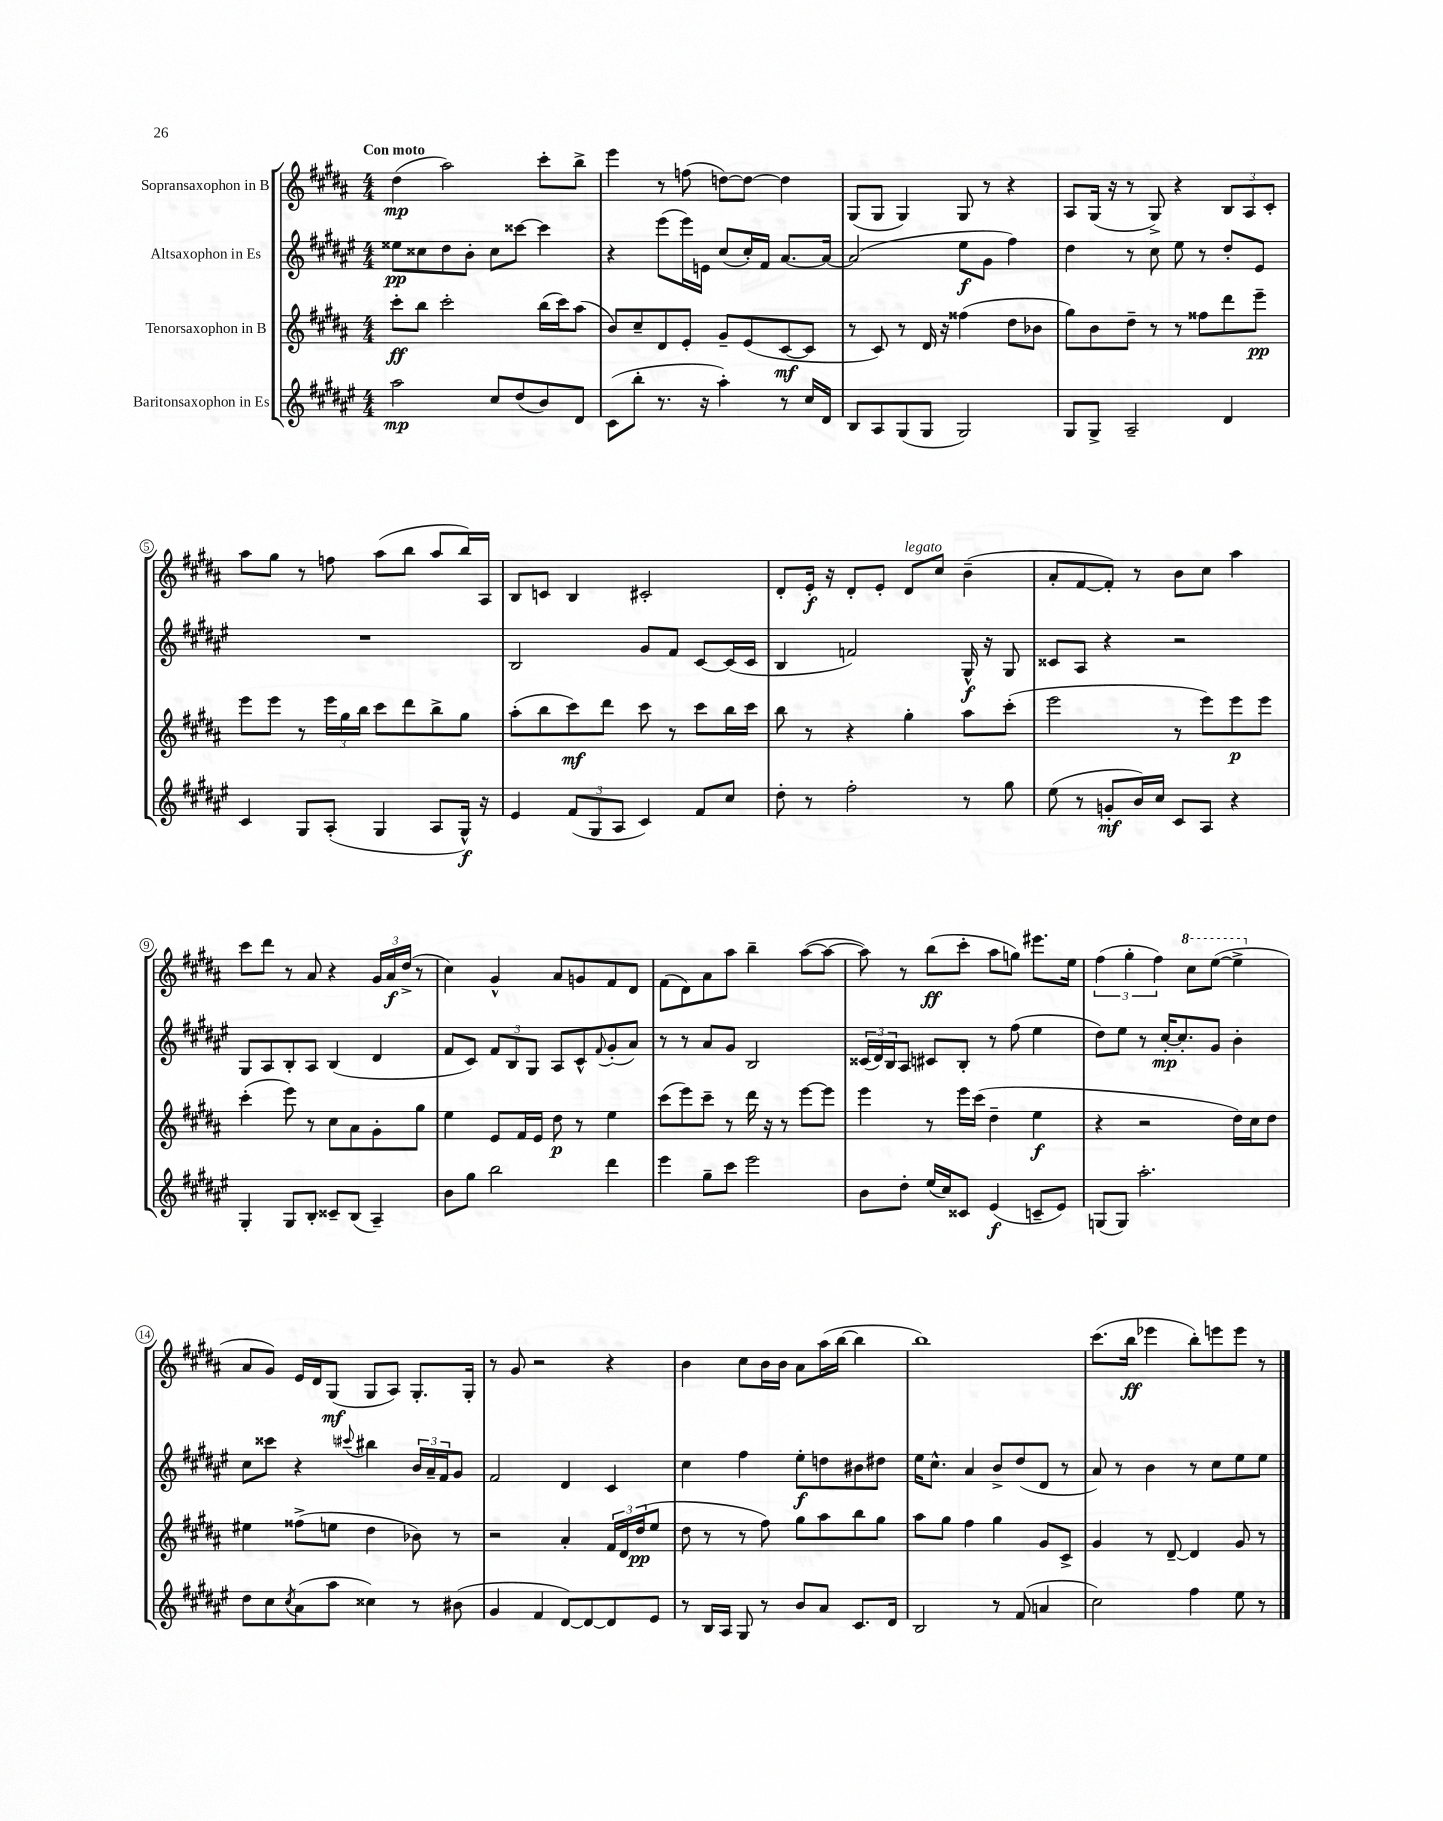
<<
\new StaffGroup <<
\new Staff = "s0" \with { instrumentName = "Sopransaxophon in B" } {
    \clef treble \key b \major \numericTimeSignature \time 4/4 \tempo "Con moto"
    dis''4\mp( ais''2) cis'''8-. b''8-> |
    e'''4 r8 f''8( d''8~) d''8~ d''4 |
    gis8( gis8 gis4) gis8 r8 r4 |
    ais8 gis16( r16 r8 gis8->) r4 \tuplet 3/2 { b8 ais8 cis'8-. } |
    ais''8 gis''8 r8 f''8 ais''8( b''8 ais''8 b''16) ais16 |
    b8 c'8 b4 cis'2-. |
    dis'8-. e'16-.\f r16 dis'8-. e'8-. dis'8^\markup { \italic "legato" } cis''8 b'4--( |
    ais'8-. fis'8~ fis'8-.) r8 b'8 cis''8 ais''4 |
    cis'''8 dis'''8 r8 ais'8 r4 \tuplet 3/2 { gis'16 ais'16\f dis''16->( } r8 |
    cis''4) gis'4-^ ais'8 g'8 fis'8 dis'8 |
    fis'8( dis'8) ais'8 ais''8 b''4-- ais''8~( ais''8~ |
    ais''8) r8 b''8\ff( cis'''8-. ais''8 g''8) eis'''8. e''16 |
    \tuplet 3/2 { fis''4( gis''4-. fis''4) } \ottava #1 cis'''8 e'''8~( e'''4-> \ottava #0 |
    ais'8 gis'8) e'16 dis'16 gis8\mf( gis8 ais8) gis8.-. gis16-. |
    r8 gis'8 r2 r4 |
    b'4 cis''8 b'16 b'16 ais'8 ais''16( b''16~ b''4 |
    b''1) |
    cis'''8.( b''16\ff ees'''4 b''8-.) e'''8 e'''8 r8 \bar "|." |
}
\new Staff = "s1" \with { instrumentName = "Altsaxophon in Es" } {
    \clef treble \key fis \major \numericTimeSignature \time 4/4
    eisis''8\pp cisis''8 dis''8 b'8-. cisis''8 cisis'''8~ cisis'''4 |
    r4 eis'''8( eis'''16) e'16 cis''8( cis''16-.) fis'16 ais'8.~ ais'16~ |
    ais'2( eis''8\f gis'8 fis''4) |
    dis''4 r8 cis''8 eis''8 r8 dis''8-. eis'8 |
    R1 |
    b2 gis'8 fis'8 cis'8~ cis'16( cis'16 |
    b4 f'2) gis16-^\f r16 gis8 |
    cisis'8 ais8 r4 r2 |
    gis8 ais8 b8-. ais8 b4( dis'4 |
    fis'8 cis'8) \tuplet 3/2 { fis'8 b8 gis8 } ais8 cis'8-^ \appoggiatura { fis'8 } gis'8-.( ais'8) |
    r8 r8 ais'8 gis'8 b2 |
    \tuplet 3/2 { cisis'16( dis'16) b16 } ais8 cis'8 b8-. r8 fis''8( eis''4 |
    dis''8) eis''8 r8 cis''16~-.\mp cis''8.-. gis'8 b'4-. |
    cis''8 cisis'''8 r4 \appoggiatura { cis'''8 } bis''4 \tuplet 3/2 { b'16 ais'16-- fis'16 } gis'8 |
    fis'2 dis'4 cis'4 |
    cis''4 fis''4 eis''8-.\f d''8 bis'8 dis''8 |
    eis''16 cis''8.-^ ais'4 b'8-> dis''8( dis'8 r8 |
    ais'8) r8 b'4 r8 cis''8 eis''8 eis''8 \bar "|." |
}
\new Staff = "s2" \with { instrumentName = "Tenorsaxophon in B" } {
    \clef treble \key b \major \numericTimeSignature \time 4/4
    cis'''8-.\ff b''8 cis'''2-. b''16( cis'''16) ais''8( |
    b'8) cis''8-- dis'8 e'8-. gis'8-- e'8( cis'8~\mf cis'8 |
    r8 cis'8) r8 dis'16 r16 fisis''4( dis''8 bes'8 |
    gis''8) b'8 dis''8-- r8 r8 fisis''8 dis'''8 e'''8--\pp |
    e'''8 e'''8 r8 \tuplet 3/2 { e'''16 gis''16 b''16 } cis'''8 dis'''8 b''8-> gis''8 |
    ais''8-.( b''8 cis'''8\mf) dis'''8 cis'''8 r8 cis'''8 b''16 cis'''16 |
    b''8 r8 r4 gis''4-. ais''8 cis'''8-.( |
    e'''2 r8 e'''8) e'''8\p e'''8 |
    cis'''4-.( e'''8) r8 cis''8 ais'8 gis'8-. gis''8 |
    e''4 e'8 fis'16 e'16 dis''8\p r8 e''4 |
    cis'''8( e'''8) cis'''8-- r8 dis'''16 r16 r8 e'''8~ e'''8 |
    e'''4 r8 e'''16 cis'''16( dis''4-- e''4\f |
    r4 r2 dis''16) cis''16 dis''8 |
    eis''4 fisis''8->( e''8 dis''4 bes'8) r8 |
    r2 ais'4-. \tuplet 3/2 { fis'16 dis'16 dis''16\pp( } e''8 |
    dis''8 r8 r8 fis''8) gis''8 ais''8 b''8 gis''8 |
    ais''8 gis''8 fis''4 gis''4 gis'8 cis'8-> |
    gis'4 r8 dis'8~-- dis'4 gis'8 r8 \bar "|." |
}
\new Staff = "s3" \with { instrumentName = "Baritonsaxophon in Es" } {
    \clef treble \key fis \major \numericTimeSignature \time 4/4
    ais''2\mp cis''8 dis''8( b'8) dis'8 |
    cis'8( b''8-. r8. r16 ais''4-.) r8 cis''16 dis'16 |
    b8 ais8 gis8( gis8 gis2) |
    gis8 gis8-> ais2-- dis'4 |
    cis'4 gis8 ais8-.( gis4 ais8 gis16-^\f) r16 |
    eis'4 \tuplet 3/2 { fis'8( gis8 ais8 } cis'4) fis'8 cis''8 |
    dis''8-. r8 fis''2-. r8 gis''8 |
    eis''8( r8 g'8-.\mf b'16) cis''16 cis'8 ais8 r4 |
    gis4-. gis8 b8-. cisis'8-- b8( ais4--) |
    b'8 gis''8 b''2 dis'''4 |
    eis'''4 gis''8-- cis'''8 eis'''2 |
    b'8 dis''8-. eis''16( cis''16) cisis'8 eis'4\f( c'8-- eis'8) |
    g8( g8) ais''2.-. |
    dis''8 cis''8 \acciaccatura { cis''8 } ais'8( ais''8 cisis''4) r8 bis'8( |
    gis'4 fis'4 dis'8~) dis'8~ dis'8 eis'8 |
    r8 b16 ais16 gis8 r8 b'8 ais'8 cis'8. dis'16 |
    b2 r8 fis'8( a'4 |
    cis''2) fis''4 eis''8 r8 \bar "|." |
}
>>
>>
\layout { \context { \Score \override BarNumber.stencil = #(make-stencil-circler 0.1 0.3 ly:text-interface::print) } }
